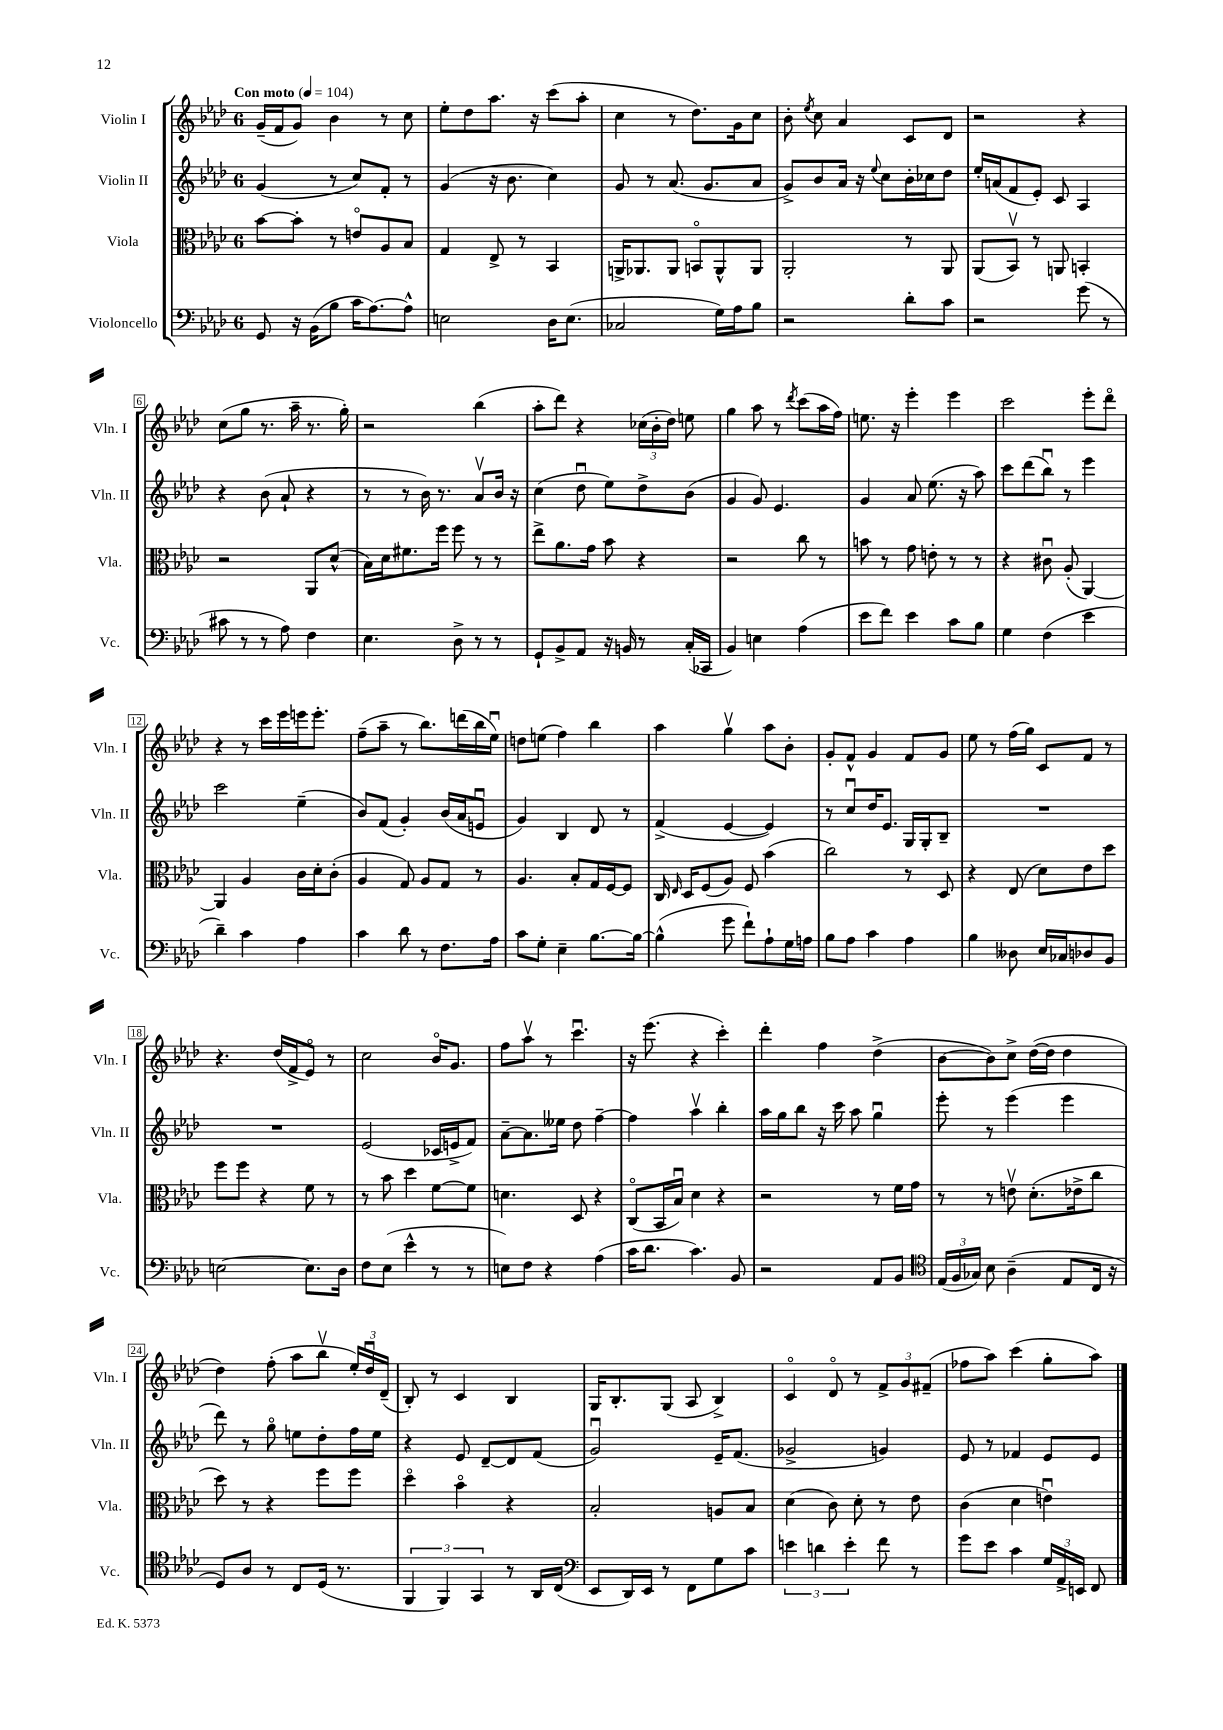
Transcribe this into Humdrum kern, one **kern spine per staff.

**kern	**kern	**kern	**kern
*staff4	*staff3	*staff2	*staff1
*clefF4	*clefC3	*clefG2	*clefG2
*k[b-e-a-d-]	*k[b-e-a-d-]	*k[b-e-a-d-]	*k[b-e-a-d-]
*M6/8	*M6/8	*M6/8	*M6/8
*MM104	*MM104	*MM104	*MM104
8GG	[8b-	(4g	(16g~
.	.	.	16f
16r	8b-']	.	8g)
(16BB-	.	.	.
8B-	8r	8r	4b-
16c	8eo	8cc)	.
[8.A-)	.	.	.
.	8A-	8f'	8r
8A-^^]	8B-	8r	8cc
=	=	=	=
2E	4G	(4g	8ee-'
.	.	.	8dd-
.	8E-^	16r	8.aa-
.	.	8.b-	.
.	8r	.	.
.	.	.	16r
16D-	4BB-	4cc)	(8ccc
(8.E	.	.	.
.	.	.	8aa-'
=	=	=	=
2C-	16AA^	8g	4cc
.	8.AA-	.	.
.	.	8r	.
.	8AA-	(8.a-	8r
.	8BBo	.	8.dd-)
.	.	8.g	.
16G)	8AA-^^	.	.
16A-	.	.	16g
8B-	8AA-	8a-	8cc
=	=	=	=
2r	2AA-'	8g^)	8b-'
.	.	.	8qee-
.	.	8b-	8cc
.	.	16a-	4a-
.	.	16r	.
.	.	8qqee-	.
.	.	8cc	.
8d-'	8r	16b-'	8c
.	.	16cc-	.
8c	8AA-	8dd-	8d-
=	=	=	=
2r	(8AA-	16ee-'	2r
.	.	(16a	.
.	8BB-v)	8f	.
.	8r	8e-')	.
.	8AA	8c	.
(8g	4BB'	4A-	4r
8r	.	.	.
=	=	=	=
8c#	2r	4r	(8cc
8r	.	.	8gg
8r	.	(8b-	8.r
8A-)	.	8a-`	.
.	.	.	16aa-~
4F	8AA-	4r	8.r
.	(8d-^^	.	.
.	.	.	16gg')
=	=	=	=
4.E-	16B-)	8r	2r
.	16d-	.	.
.	8.f#	8r	.
.	.	16b-)	.
.	16ff	8.r	.
8D-^	8ff	.	.
8r	8r	8a-v	(4bb-
8r	8r	16b-	.
.	.	16r	.
=	=	=	=
8GG`	8ee-^	(4cc	8aa-'
8BB-^	8.a-	.	8ddd-)
8AA-	.	8dd-u	4r
.	16g	.	.
16r	8b-	8ee-)	.
16BB	.	.	.
8r	4r	8dd-^	(24cc-
.	.	.	24b-'
.	.	.	24dd-)
(16C'	.	(8b-	8ee
16CC-	.	.	.
=	=	=	=
4BB-)	2r	4g	4gg
4E	.	8g)	8aa-
.	.	4.e-	8r
.	.	.	8qddd-
(4A-	8cc	.	(8ccc
.	8r	.	16aa-
.	.	.	16ff)
=	=	=	=
8e-	8b	4g	8.ee
8f)	8r	.	.
.	.	.	16r
4e-	8g	8a-	4eee-'
.	8e'	(8.ee-	.
8c	8r	.	4eee-
.	.	16r	.
8B-	8r	8aa-)	.
=	=	=	=
4G	4r	8ccc	2ccc
.	.	(8ddd-	.
(4F	8c#u	8bb-u)	.
.	(8A-'	8r	.
4e-	[4AA-)	4eee-	8eee-'
.	.	.	8ddd-o
=	=	=	=
4d-~)	4AA-]	2ccc	4r
4c	4A-	.	8r
.	.	.	16ccc
.	.	.	16eee-
4A-	16c	(4ee-~	16eee
.	16d-'	.	8.eee'
.	(8c'	.	.
=	=	=	=
4c	4A-	8b-)	(8ff~
.	.	(8f	8aa-~
8d-	8G)	4g')	8r
8r	8A-	.	8.bb-)
8.F	8G	(16b-	.
.	.	16a-	(16ddd
.	8r	8eu	16bb-
16A-	.	.	16ee-u)
=	=	=	=
8c	4.A-	4g)	8dd
8G'	.	.	(8ee
4E-~	.	4B-	4ff)
.	8B-'	.	.
[8.B-	16G	8d-	4bb-
.	[16F	.	.
.	8F]	8r	.
16B-_	.	.	.
=	=	=	=
(4B-^^]	16C	(4f^	4aa-
.	16qqE-	.	.
.	16D-	.	.
.	(8F	.	.
8g	8A-)	[4e-	4ggv
8f`)	8F	.	.
8A-`	(4b-	4e-])	8aa-
16G	.	.	8b-'
16A	.	.	.
=	=	=	=
8B-	2cc)	8r	8g'
8A-	.	8ccu	8f^^
4c	.	16dd-	4g
.	.	8.e-	.
4A-	8r	16G	8f
.	.	16G'	.
.	8D-	8B-~	8g
=	=	=	=
4B-	4r	2.r	8ee-
.	.	.	8r
8D--	(8E-	.	(16ff
.	.	.	16gg)
16E-	8d-)	.	8c
16C-	.	.	.
8D-	8e-	.	8f
8BB-	8dd-	.	8r
=	=	=	=
[2E	8ff	2.r	4.r
.	8ff	.	.
.	4r	.	.
.	.	.	(16dd-
.	.	.	16f^
8.E]	8f	.	8e-o)
.	8r	.	8r
16D-	.	.	.
=	=	=	=
8F	8r	(2e-	2cc
(8E-	8b-	.	.
4e-^^	4dd-	.	.
8r	[8f	16c-	16b-o
.	.	16e^	8.g
8r	8f]	8f)	.
=	=	=	=
8E)	4.d	[8a-~	8ff
8F	.	8.a-]	8aa-v
4r	.	.	8r
.	.	16ee--	.
.	8D-	8dd-	4.cccu
(4A-	4r	[4ff~	.
=	=	=	=
16c	(8Co	4ff]	16r
8.d-	.	.	(8.eee-
.	16BB-	.	.
.	16B-u)	.	.
4.c)	4d-	4aa-v	4r
.	4r	4bb-'	4ccc')
8BB-	.	.	.
=	=	=	=
2r	2r	16aa-	4ddd-'
.	.	16gg	.
.	.	8bb-	.
.	.	16r	4ff
.	.	16ccc	.
.	.	8aa-	.
8AA-	8r	4ggu	(4dd-^
8BB-	16f	.	.
.	16g	.	.
=	=	=	=
*clefC4	*	*	*
(24E-	8r	8eee-'	[8b-
24F	.	.	.
24G-)	.	.	.
8B-	8r	8r	8b-])
(4A-~	8ev	(4eee-	8cc^
.	(8.d-'	.	([16dd-
.	.	.	16dd-]
8E-	.	4eee-	4dd-
.	16e-^	.	.
16C	8cc	.	.
16r	.	.	.
=	=	=	=
8D-)	8dd-)	8ddd-)	4dd-)
8A-	8r	8r	.
8r	4r	8ggo	(8ff'
8C	.	8ee	8aa-
(16D-	8ff	8dd-'	8bb-v
8.r	.	.	.
.	8ff	16ff	24ee-')
.	.	.	24dd-u
.	.	16ee	.
.	.	.	(24d-~
=	=	=	=
6FF	4dd-o	4r	8B-')
.	.	.	8r
6FF)	.	.	.
.	4b-o	8e-	4c
6GG	.	.	.
.	.	[8d-~	.
8r	4r	8d-]	4B-
16AA-	.	(8f	.
(16C	.	.	.
=	=	=	=
*clefF4	*	*	*
8EE-	2B-'	2gu)	16G
.	.	.	8.B-'
16DD-)	.	.	.
16EE-	.	.	.
8r	.	.	(8G
8FF	.	.	8A-
8G	8A	16e-~	4B-^)
.	.	(8.f	.
8c	8B-	.	.
=	=	=	=
6e	(4d-	2g-^	4co
6d	.	.	.
.	8c)	.	8d-o
6e'	.	.	.
.	8d-'	.	8r
8f	8r	4g)	12f^
.	.	.	12g
8r	8e-	.	.
.	.	.	(12f#~
=	=	=	=
8g	(4c	8e-	8ff-
8e-	.	8r	8aa-)
4c	4d-	4f-	(4ccc
24G	4eu)	8e-	8gg'
24AA-^	.	.	.
24EE	.	.	.
8FF	.	8e-	8aa-)
==	==	==	==
*-	*-	*-	*-
